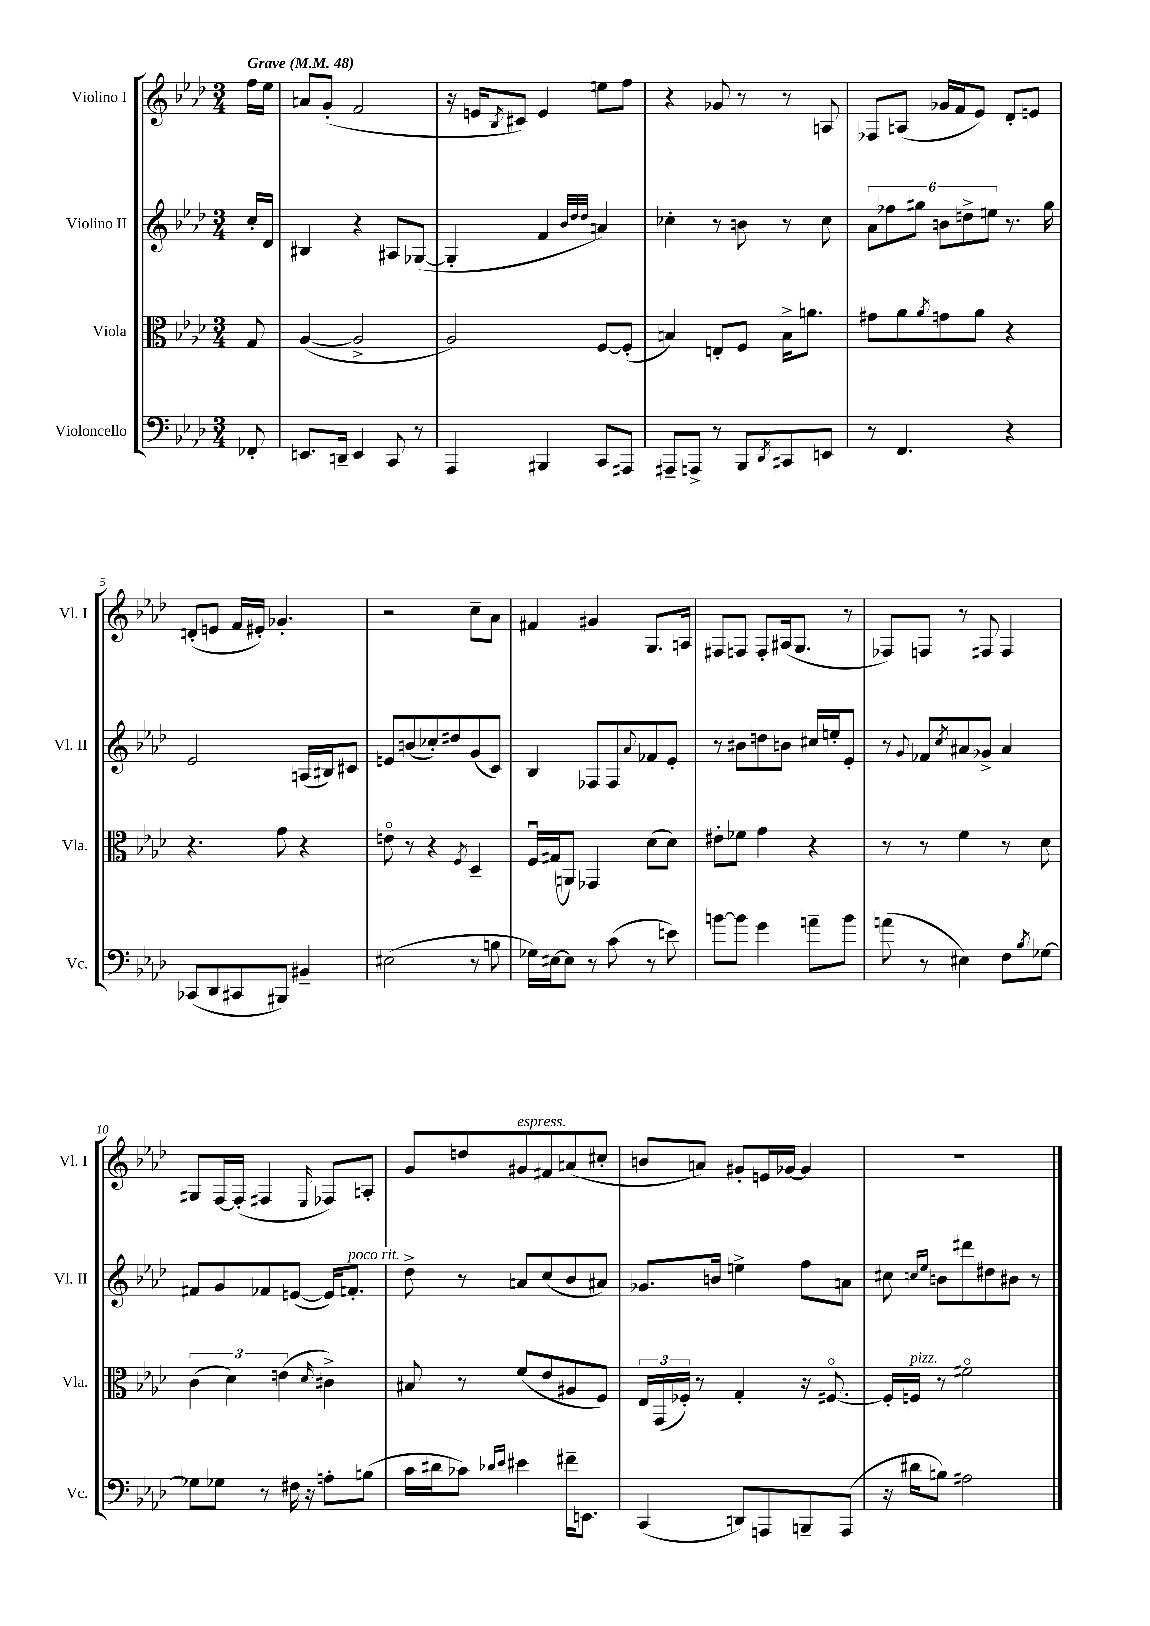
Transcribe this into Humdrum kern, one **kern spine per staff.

**kern	**kern	**kern	**kern
*part4	*part3	*part2	*part1
*staff4	*staff3	*staff2	*staff1
*I"Violoncello	*I"Viola	*I"Violino II	*I"Violino I
*I'Vc.	*I'Vla.	*I'Vl. II	*I'Vl. I
*clefF4	*clefC3	*clefG2	*clefG2
*k[b-e-a-d-]	*k[b-e-a-d-]	*k[b-e-a-d-]	*k[b-e-a-d-]
*M3/4	*M3/4	*M3/4	*M3/4
*MM48	*MM48	*MM48	*MM48
=	=	=	=
!	!	!	!LO:TX:a:B:t=Grave
8FF-X'/	8G/	16cc'/LL	16ff\LL
.	.	16d-/JJ	16ee-\JJ
=1	=1	=1	=1
8.EEn/L	([4A-/	4B#X/	8an/L
.	.	.	(8g'/J
16DDn~/Jk	.	.	.
4EE/	2A-^/]	4r	2f/
8CC/	.	8A#X/L	.
8r	.	([8G-X/J	.
=2	=2	=2	=2
4AAA-/	2A-/)	4G-'/]	16r
.	.	.	16en/KL
.	.	.	8qB-/
.	.	.	8c#X/J)
4BBB#X/	.	4f/	4e/
.	.	32qqb-/LLL	.
.	.	32qqdd-/	.
.	.	32qqdd-/JJJ	.
8CC/L	[8F/L	4an/)	8een\L
8AAA#X/J	(8F'/J]	.	8ff\J
=3	=3	=3	=3
8AAA#X~/L	4Bn/)	4cc-X'\	4r
8AAAn^/J	.	.	.
8r	8En'/L	8r	8g-X/
8BBB-/L	8F/J	8bn\	8r
8qDD-/	.	.	.
8CC#X/	16B^\KL	8r	8r
.	8.an\J	.	.
8EEn/J	.	8cc-\	8An/
=4	=4	=4	=4
8r	8g#X\L	12a-\L	8F-X/L
.	.	12ff-X\	.
4.FF/	8a-\	.	(8An/J
.	.	12gg#X\J	.
.	8qa-/	.	.
.	8gn\	12bn\L	16g-X/LL
.	.	.	16f/J
.	.	12ddn^\	.
.	8a-\J	.	8e-/J)
.	.	12een\J	.
4r	4r	8.r	8d-'/L
.	.	.	8en/J
.	.	16gg#\	.
!!LO:LB:g=z
=5	=5	=5	=5
(8CC-X/L	4.r	2e-/	(8dn'/L
8DD-/	.	.	8en/J
8CC#X/	.	.	16f/LL
.	.	.	16e#X'/JJ)
8BBB#X/J)	8g\	.	4.g-X'/
4BB#X~/	4r	(16An/LL	.
.	.	16B#X/J)	.
.	.	8c#X/J	.
=6	=6	=6	=6
(2E#X\	8en\	8en/L	2r
.	8r	(8bn/	.
.	4r	8cc-X'/)	.
.	.	8dd#X/	.
.	8qF/	.	.
8r	4D-~/	(8g/	8cc~\L
8Bn\	.	8c/J)	8a-\J
=7	=7	=7	=7
16G-X\LL)	16Fu/LL	4B-/	4f#X/
[16E#X\J	(16G#X/J	.	.
8E#\J]	8AAn/J)	.	.
8r	4GG-X/	8F-X/L	4g#X/
(8c\	.	8F-/	.
.	.	8qqa-/	.
8r	(8d-\L	8f-X/	8.G/L
8en\)	8d-\J)	8e-'/J	.
.	.	.	16An/Jk
=8	=8	=8	=8
[8bn\L	8e#X'\L	8r	8F#X/L
8b\J]	8f-X\J	8b#X\L	8Fn/J
4g\	4g\	8ddn\	8F'/L
.	.	8bn\J	(16A#X/k
.	.	.	8.G/J
8an~\L	4r	16cc#X/LL	.
.	.	16een'/J	.
8b\J	.	8e-'/J	8r
=9	=9	=9	=9
(8an\	8r	8r	8F-X/L)
.	.	8qqg/	.
8r	8r	8f-X/L	8Fn/J
.	.	8qcc/	.
4E#X\)	4f\	8a#X/	8r
.	.	8g-X^/J	8F#X/
8F\L	8r	4a#/	4F#/
8qB-/	.	.	.
[8G-X\J	8d-\	.	.
!!LO:LB:g=z
=10	=10	=10	=10
8G-X\L]	(6c\	8f#X/L	8G#X/L
8G-X\J	.	8g/	[16F/L
.	6d-\)	.	.
.	.	.	(16F'/JJ]
8r	.	8f-X/	4F#X/
.	(6en\	.	.
16F#X\	.	([8en/J	.
16r	.	.	.
.	16qqd-/	.	16qqE-/
8An'\L	4c#X^\)	16e/KL])	8F-X/L)
!	!	!LO:TX:a:i:t=poco rit.	!
.	.	8.fn'/J	.
(8Bn\J	.	.	8An'/J
=11	=11	=11	=11
16c\LL	8B#X/	8dd-^\	8g/L
16d#X\J	.	.	.
8c-X\J)	8r	8r	8ddn/
16qqd-X/LL	.	.	.
16qqe-/JJ	.	.	.
!	!	!	!LO:TX:a:i:t=espress.
4e#X\	(8f/L	8an/L	8g#X/
.	8e-/	(8cc/	8f#X/
16f#X~\KL	8A#X/	8b-/	(8an/
8.EEn\J	.	.	.
.	8F/J)	8a#X/J)	8cc#X'/J
=12	=12	=12	=12
(4CC/	24E-/LL	8.g-X/L	8bn/L
.	(24GG/	.	.
.	24F-X'/JJ)	.	.
.	8r	.	8an/J)
.	.	16bn/Jk	.
8DDn/L)	4G'/	4een^\	8g#X'/L
8AAAn/	.	.	16en/L
.	.	.	[16g-X/JJ
8BBBn~/	16r	8ff\L	4g-/]
.	[8.F#X/	.	.
(8AAA/J	.	8an\J	.
=13	=13	=13	=13
16r	16F#'/LL]	8cc#X\	2.r
!	!LO:TX:a:i:t=pizz.	!	!
16d#X\KL	16Fn/JJ	.	.
.	.	16qqccn/LL	.
.	.	16qqee-/JJ	.
8Bn\J)	8r	8bn\L	.
2A#X\	2f#X\	8ddd#X\	.
.	.	8dd#X\	.
.	.	8b#X\J	.
.	.	8r	.
==	==	==	==
*-	*-	*-	*-
